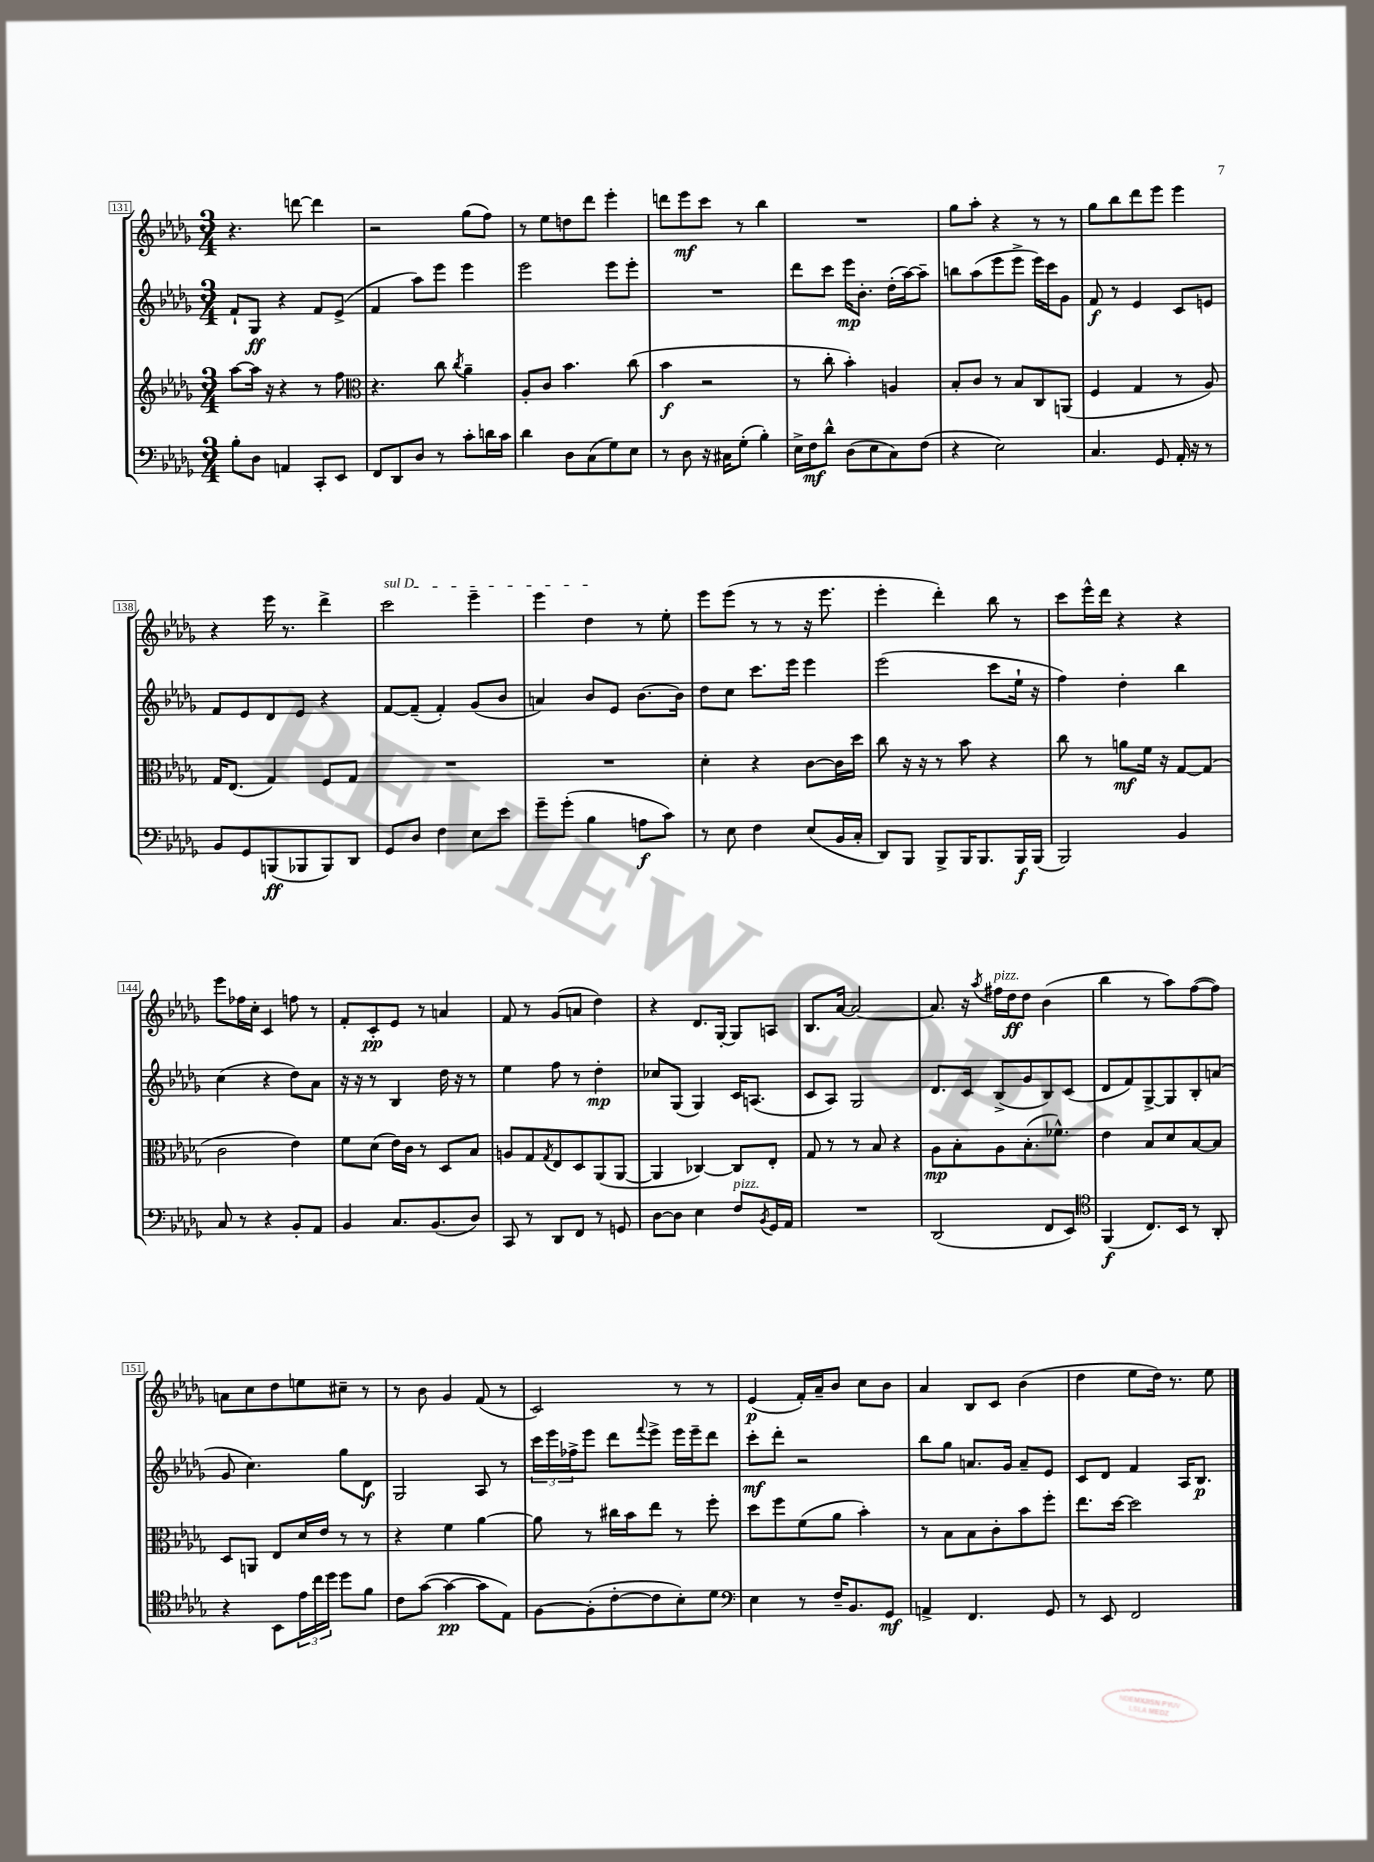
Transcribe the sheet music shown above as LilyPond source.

<<
\new StaffGroup <<
\new Staff = "s0" {
    \clef treble \key des \major \numericTimeSignature \time 3/4
    r4. d'''8~ d'''4 |
    r2 ges''8( f''8) |
    r8 ees''8 d''8 des'''8 ees'''4-. |
    d'''8 ees'''8\mf c'''8 r8 bes''4 |
    R2. |
    ges''8 aes''8-. r4 r8 r8 |
    ges''8 bes''8 des'''8 ees'''8 ees'''4 |
    r4 ees'''16 r8. des'''4-> |
    \once \override TextSpanner.bound-details.left.text = \markup { \italic "sul D" } c'''2\startTextSpan ees'''4-- |
    ees'''4 des''4\stopTextSpan r8 ees''8-. |
    ees'''8 ees'''8( r8 r8 r16 ees'''8. |
    ees'''4-. des'''4-.) bes''8 r8 |
    c'''8 ees'''16-^ des'''16 r4 r4 |
    ees'''8 fes''16 c''16-. c'4 f''8 r8 |
    f'8-. c'8-.\pp ees'8 r8 a'4 |
    f'8 r8 ges'8( a'8 des''4) |
    r4 des'8. ges16~-. ges8 a8 |
    bes8. aes'16~ aes'2~ |
    aes'8. r16 \acciaccatura { aes''8 } fis''16^\markup { \italic "pizz." } des''16\ff des''8 bes'4( |
    bes''4 r8 aes''8) f''8~( f''8) |
    a'8 c''8 des''8 e''8 cis''8-- r8 |
    r8 bes'8 ges'4 f'8( r8 |
    c'2) r8 r8 |
    ees'4\p( f'16-.) aes'16-- bes'8 c''8 bes'8 |
    aes'4 bes8 c'8 bes'4( |
    des''4 ees''8 des''16) r8. ees''8 \bar "|." |
}
\new Staff = "s1" {
    \clef treble \key des \major \numericTimeSignature \time 3/4
    f'8-! ges8\ff r4 f'8 ees'8->( |
    f'4 aes''8) ees'''8 ees'''4 |
    ees'''2 ees'''8 ees'''8-. |
    R2. |
    des'''8 c'''8 ees'''16\mp bes'8.-. des''16-.( aes''16~) aes''8-- |
    b''8 aes''8( ees'''8 ees'''8-> ees'''16) c'''16 ges'8 |
    f'8\f r8 ees'4 c'8 e'8 |
    f'8 ees'8 des'8 ees'8 r4 |
    f'8~ f'8--( f'4-.) ges'8( bes'8 |
    a'4) bes'8 ees'8 bes'8.~ bes'16 |
    des''8 c''8 c'''8. ees'''16 ees'''4 |
    ees'''2( c'''8 ees''16-! r16 |
    f''4) des''4-. bes''4 |
    c''4( r4 des''8) aes'8 |
    r16 r16 r8 bes4 des''16 r16 r8 |
    ees''4 f''8 r8 des''4-.\mp |
    ces''8 ges8( ges4) c'16 a8.( |
    c'8 aes8) ges2 |
    des'8. c'16 bes8->( ges'8 bes8) c'8( |
    des'8 f'8) ges8~-> ges8 bes8-. a'8( |
    ges'8 c''4.) ges''8 des'8\f |
    ges2 aes8 r8 |
    \tuplet 3/2 { c'''16 ees'''16 fes''16-> } ees'''8 des'''8 \appoggiatura { f'''8 } ees'''8-> ees'''16 ees'''16-- des'''8 |
    c'''8-.\mf des'''8-. r2 |
    bes''8 ges''8 a'8. ges'16 a'8-- ees'8 |
    c'8 des'8 f'4 aes16 bes8.\p \bar "|." |
}
\new Staff = "s2" {
    \clef treble \key des \major \numericTimeSignature \time 3/4
    aes''8~ aes''16 r16 r4 r8 f''8 |
    \clef alto r4. c''8 \acciaccatura { c''8 } aes'4-- |
    aes8-. c'8 bes'4. c''8( |
    bes'4\f r2 |
    r8 c''8-. bes'4-.) a4 |
    bes8-. c'8 r8 bes8 c8 a,8( |
    f4 ges4 r8 aes8) |
    ges16 ees8.( ges4) f8 ges8 |
    R2. |
    R2. |
    des'4-. r4 c'8~ c'16 des''16 |
    c''8 r16 r16 r8 bes'8 r4 |
    c''8 r8 a'8\mf f'16 r16 ges8~ ges8( |
    c'2 ees'4) |
    f'8 des'8( ees'16) c'16 r8 des8 bes8 |
    a8 ges8 \acciaccatura { ges8 } ees8 des8 aes,8( aes,8~ |
    aes,4 ces4~) ces8 ees8-. |
    ges8 r8 r8 bes8 r4 |
    aes8\mp bes8-. aes8 bes8.-.( fes'8.-^) |
    ees'4 bes8 des'8 bes8~ bes8 |
    des8 a,8 ees8 des'16 ees'16 r8 r8 |
    r4 f'4 aes'4~ |
    aes'8 r8 cis''16 bes'16 ees''8 r8 f''8-. |
    des''8 f''8 f'8( aes'8 bes'4-.) |
    r8 bes8 bes8 c'8-. bes'8 f''8-. |
    ees''8. des''16~ des''2 \bar "|." |
}
\new Staff = "s3" {
    \clef bass \key des \major \numericTimeSignature \time 3/4
    bes8-. des8 a,4 c,8-. ees,8 |
    f,8 des,8 des8 r8 c'8-. d'16 c'16 |
    des'4 des8 c8( ges8) ees8 |
    r8 des8 r16 cis16 ges8-.( bes4-.) |
    ees16-> f16\mf des'8-^ des8( ees8 c8) f8( |
    r4 ees2) |
    c4. ges,8 aes,16-. r16 r8 |
    bes,8 ges,8 b,,8\ff( bes,,8 bes,,8) des,8 |
    ges,8 des8 f4 ees8 ees'8 |
    ges'8-- ges'8-.( bes4 a8\f c'8) |
    r8 ees8 f4 ees8( bes,16 c16-. |
    des,8) bes,,8 bes,,8-> bes,,16 bes,,8. bes,,16\f bes,,16( |
    bes,,2) bes,4 |
    c8 r8 r4 bes,8-. aes,8 |
    bes,4 c8. bes,8.( des8) |
    c,8 r8 des,8 f,8 r8 g,8 |
    des8~ des8 ees4 f8^\markup { \italic "pizz." } \acciaccatura { bes,8 } ges,16 aes,16 |
    R2. |
    des,2( f,8 ees,8) |
    \clef tenor f,4\f( c8.) bes,16 r8 aes,8-. |
    r4 bes,8 \tuplet 3/2 { ees'16 c''16 des''16 } des''8 f'8 |
    c'8 ges'8~( ges'4~\pp ges'8 ees8) |
    f8~ f8-.( c'8~-. c'8 bes8-.) des'8 |
    \clef bass ees4 r8 f16-- bes,8. ges,8\mf |
    a,4-> f,4. ges,8 |
    r8 ees,8 f,2 \bar "|." |
}
>>
>>
\layout { \context { \Score currentBarNumber = #131 \override BarNumber.stencil = #(make-stencil-boxer 0.1 0.3 ly:text-interface::print) } }
